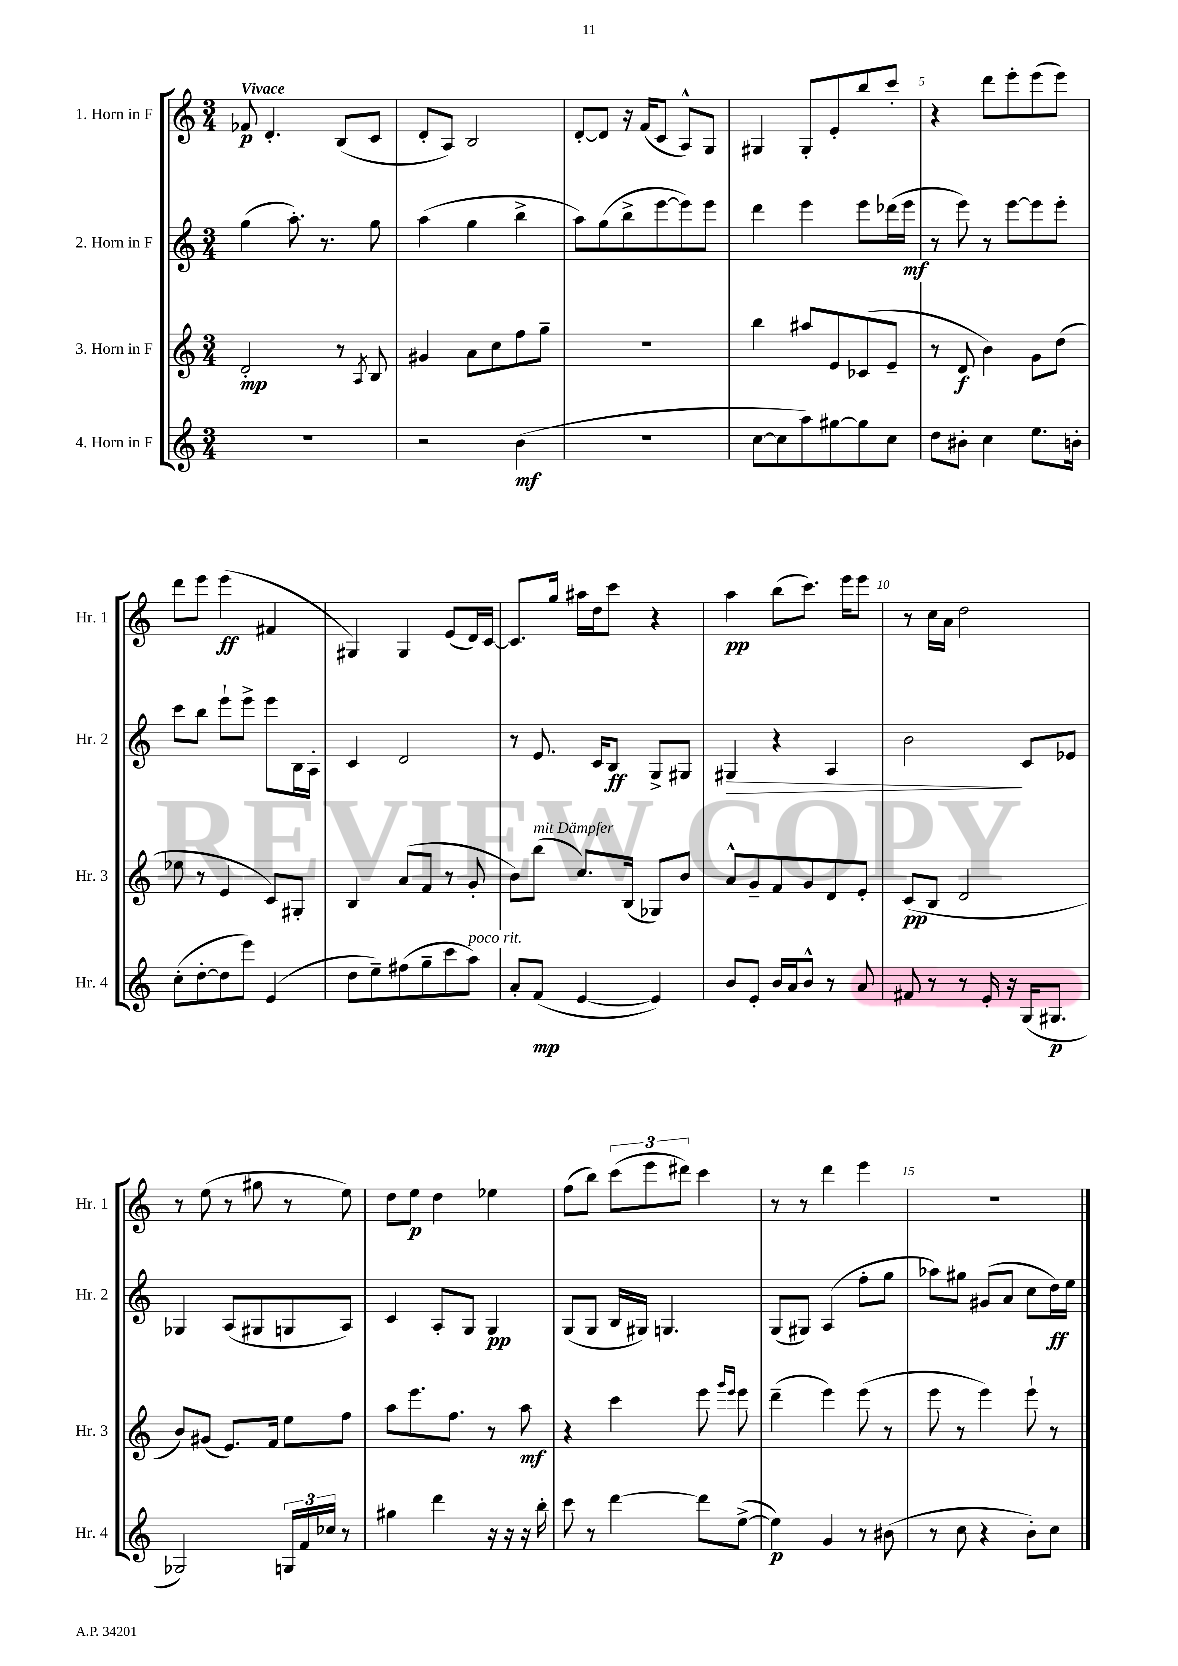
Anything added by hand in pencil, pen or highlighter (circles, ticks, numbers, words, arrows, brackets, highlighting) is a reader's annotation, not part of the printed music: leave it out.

**kern	**dynam	**kern	**dynam	**kern	**dynam	**kern	**dynam
*part4	*part4	*part3	*part3	*part2	*part2	*part1	*part1
*staff4	*staff4	*staff3	*staff3	*staff2	*staff2	*staff1	*staff1
*I"4. Horn in F	*	*I"3. Horn in F	*	*I"2. Horn in F	*	*I"1. Horn in F	*
*I'Hr. 4	*	*I'Hr. 3	*	*I'Hr. 2	*	*I'Hr. 1	*
*clefG2	*	*clefG2	*	*clefG2	*	*clefG2	*
*k[]	*	*k[]	*	*k[]	*	*k[]	*
*M3/4	*	*M3/4	*	*M3/4	*	*M3/4	*
=1	=1	=1	=1	=1	=1	=1	=1
!	!	!	!	!	!	!LO:TX:a:B:t=Vivace	!
2.r	.	2d'/	mp	(4gg\	.	8f-X/	p
.	.	.	.	.	.	4.d'/	.
.	.	.	.	8.aa'\)	.	.	.
.	.	.	.	8.r	.	.	.
.	.	8r	.	.	.	(8B/L	.
.	.	8qA/	.	.	.	.	.
.	.	8B/	.	8gg\	.	8c/J	.
=2	=2	=2	=2	=2	=2	=2	=2
2r	.	4g#X/	.	(4aa\	.	8d'/L	.
.	.	.	.	.	.	8A/J)	.
.	.	8a\L	.	4gg\	.	2B/	.
.	.	8cc\	.	.	.	.	.
(4b\	mf	8ff\	.	4bb^\	.	.	.
.	.	8gg~\J	.	.	.	.	.
=3	=3	=3	=3	=3	=3	=3	=3
2.r	.	2.r	.	8aa\L)	.	[8d'/L	.
.	.	.	.	(8gg\	.	8d/J]	.
.	.	.	.	8bb^\	.	16r	.
.	.	.	.	.	.	(16f/KL	.
.	.	.	.	[8eee\	.	8c/J	.
.	.	.	.	8eee\])	.	8A^^/L)	.
.	.	.	.	8eee\J	.	8G/J	.
=4	=4	=4	=4	=4	=4	=4	=4
[8cc\L	.	4bb\	.	4ddd\	.	4G#X/	.
8cc\]	.	.	.	.	.	.	.
8aa\)	.	8aa#X/L	.	4eee\	.	8G#'/L	.
[8gg#X\	.	8e/	.	.	.	8e'/	.
8gg#\]	.	(8c-X/	.	8eee\L	.	8bb/	.
8cc\J	.	8e~/J	.	(16ddd-X\L	.	8ccc'/J	.
.	.	.	.	16eee\JJ	mf	.	.
=5	=5	=5	=5	=5	=5	=5	=5
8dd\L	.	8r	.	8r	.	4r	.
8b#X'\J	.	8d/	f	8eee\)	.	.	.
4cc\	.	4b\)	.	8r	.	8ddd\L	.
.	.	.	.	[8eee\L	.	8eee'\	.
8.ee\L	.	8g\L	.	8eee\]	.	(8eee\	.
.	.	(8dd\J	.	8eee'\J	.	8eee\J)	.
16bn'\Jk	.	.	.	.	.	.	.
!!LO:LB:g=z
=6	=6	=6	=6	=6	=6	=6	=6
(8cc'\L	.	8ee-X\	.	8ccc\L	.	8ddd\L	.
[8dd'\	.	8r	.	8bb\J	.	8eee\J	.
8dd\]	.	4e/	.	8eee`\L	.	(4eee\	ff
8eee\J)	.	.	.	8eee^\J	.	.	.
(4e/	.	8c/L)	.	8eee\L	.	4f#X/	.
.	.	8G#X'/J	.	16B\L	.	.	.
.	.	.	.	16A'\JJ	.	.	.
=7	=7	=7	=7	=7	=7	=7	=7
8dd\L	.	4B/	.	4c/	.	4G#X/)	.
8ee~\)	.	.	.	.	.	.	.
(8ff#X\	.	(8a/L	.	2d/	.	4G#/	.
8gg~\	.	8f/J	.	.	.	.	.
8ccc\	.	8r	.	.	.	(8e/L	.
!LO:TX:a:i:t=poco rit.	!	!	!	!	!	!	!
8aa\J)	.	8g'/	.	.	.	16d/L)	.
.	.	.	.	.	.	[16c/JJ	.
=8	=8	=8	=8	=8	=8	=8	=8
8a'/L	.	8b\L)	.	8r	.	8.c/L]	.
!	!	!LO:TX:a:i:t=mit Dämpfer	!	!	!	!	!
(8f/J	mp	(8bb\J	.	8.e/	.	.	.
.	.	.	.	.	.	16gg/Jk	.
[4e/	.	8.cc/L)	.	.	.	16aa#X\LL	.
.	.	.	.	16c/KL	.	16dd\J	.
.	.	.	.	8B/J	ff	8ccc\J	.
.	.	(16B/Jk	.	.	.	.	.
4e/])	.	8G-X/L)	.	8G^/L	.	4r	.
.	.	8b/J	.	8G#X/J	.	.	.
=9	=9	=9	=9	=9	=9	=9	=9
!	!	!	!	!	!LO:HP:b	!	!
8b/L	.	8a^^/L	.	4G#X/	>	4aa\	pp
8e'/J	.	8g~/	.	.	.	.	.
16b/LL	.	8f/	.	4r	.	(8bb\L	.
16a/J	.	.	.	.	.	.	.
8b^^/J	.	8g/	.	.	.	8.ccc\J)	.
8r	.	8d/	.	4A/	.	.	.
.	.	.	.	.	.	16eee\KL	.
8a/	.	8e'/J	.	.	.	8eee\J	.
=10	=10	=10	=10	=10	=10	=10	=10
8f#X/	.	(8c/L	pp	2b\	.	8r	.
8r	.	8B/J	.	.	.	16cc\LL	.
.	.	.	.	.	.	16a\JJ	.
8r	.	2d/	.	.	.	2dd\	.
16e'/	.	.	.	.	.	.	.
16r	.	.	.	.	.	.	.
(16G/KL	.	.	.	8c/L	]	.	.
8.G#X/J	p	.	.	.	.	.	.
.	.	.	.	8e-X/J	.	.	.
!!LO:LB:g=z
=11	=11	=11	=11	=11	=11	=11	=11
2G-X/)	.	8b/L)	.	4G-X/	.	8r	.
.	.	(8g#X/J	.	.	.	(8ee\	.
.	.	8.e/L)	.	(8A/L	.	8r	.
.	.	.	.	8G#X/	.	8gg#X\	.
.	.	16f/Jk	.	.	.	.	.
24Gn/LL	.	8ee\L	.	8Gn/	.	8r	.
24f/	.	.	.	.	.	.	.
24cc-X/JJ	.	.	.	.	.	.	.
8r	.	8ff\J	.	8A/J)	.	8ee\)	.
=12	=12	=12	=12	=12	=12	=12	=12
4gg#X\	.	8aa\L	.	4c/	.	8dd\L	.
.	.	8.eee\	.	.	.	8ee\J	p
4ddd\	.	.	.	8A'/L	.	4dd\	.
.	.	8.ff\J	.	.	.	.	.
.	.	.	.	8G/J	.	.	.
16r	.	8r	.	4G/	pp	4ee-X\	.
16r	.	.	.	.	.	.	.
16r	.	8aa\	mf	.	.	.	.
16bb'\	.	.	.	.	.	.	.
=13	=13	=13	=13	=13	=13	=13	=13
8ccc\	.	4r	.	(8G/L	.	(8ff\L	.
8r	.	.	.	8G/J	.	8bb\J)	.
[4ddd\	.	4ccc\	.	16B/LL	.	(12ccc\L	.
.	.	.	.	16G#X/JJ)	.	.	.
.	.	.	.	.	.	12eee\	.
.	.	.	.	4.Gn/	.	.	.
.	.	.	.	.	.	12ddd#X\J)	.
8ddd\L]	.	8eee\	.	.	.	4ccc\	.
.	.	16qqggg/LL	.	.	.	.	.
.	.	16qqeee/JJ	.	.	.	.	.
([8ee^\J	.	8eee\	.	.	.	.	.
=14	=14	=14	=14	=14	=14	=14	=14
4ee\])	p	(4ddd~\	.	(8G/L	.	8r	.
.	.	.	.	8G#X/J)	.	8r	.
4g/	.	4eee\)	.	(4A/	.	4ddd\	.
8r	.	(8eee\	.	8ff'\L	.	4eee\	.
(8b#X\	.	8r	.	8gg\J	.	.	.
=15	=15	=15	=15	=15	=15	=15	=15
8r	.	8eee\	.	8aa-X\L)	.	2.r	.
8cc\	.	8r	.	8gg#X\J	.	.	.
4r	.	4eee\)	.	(8g#X/L	.	.	.
.	.	.	.	8a/J	.	.	.
8b'\L)	.	8eee`\	.	8cc\L	.	.	.
8cc\J	.	8r	.	16dd\L)	ff	.	.
.	.	.	.	16ee\JJ	.	.	.
==	==	==	==	==	==	==	==
*-	*-	*-	*-	*-	*-	*-	*-
